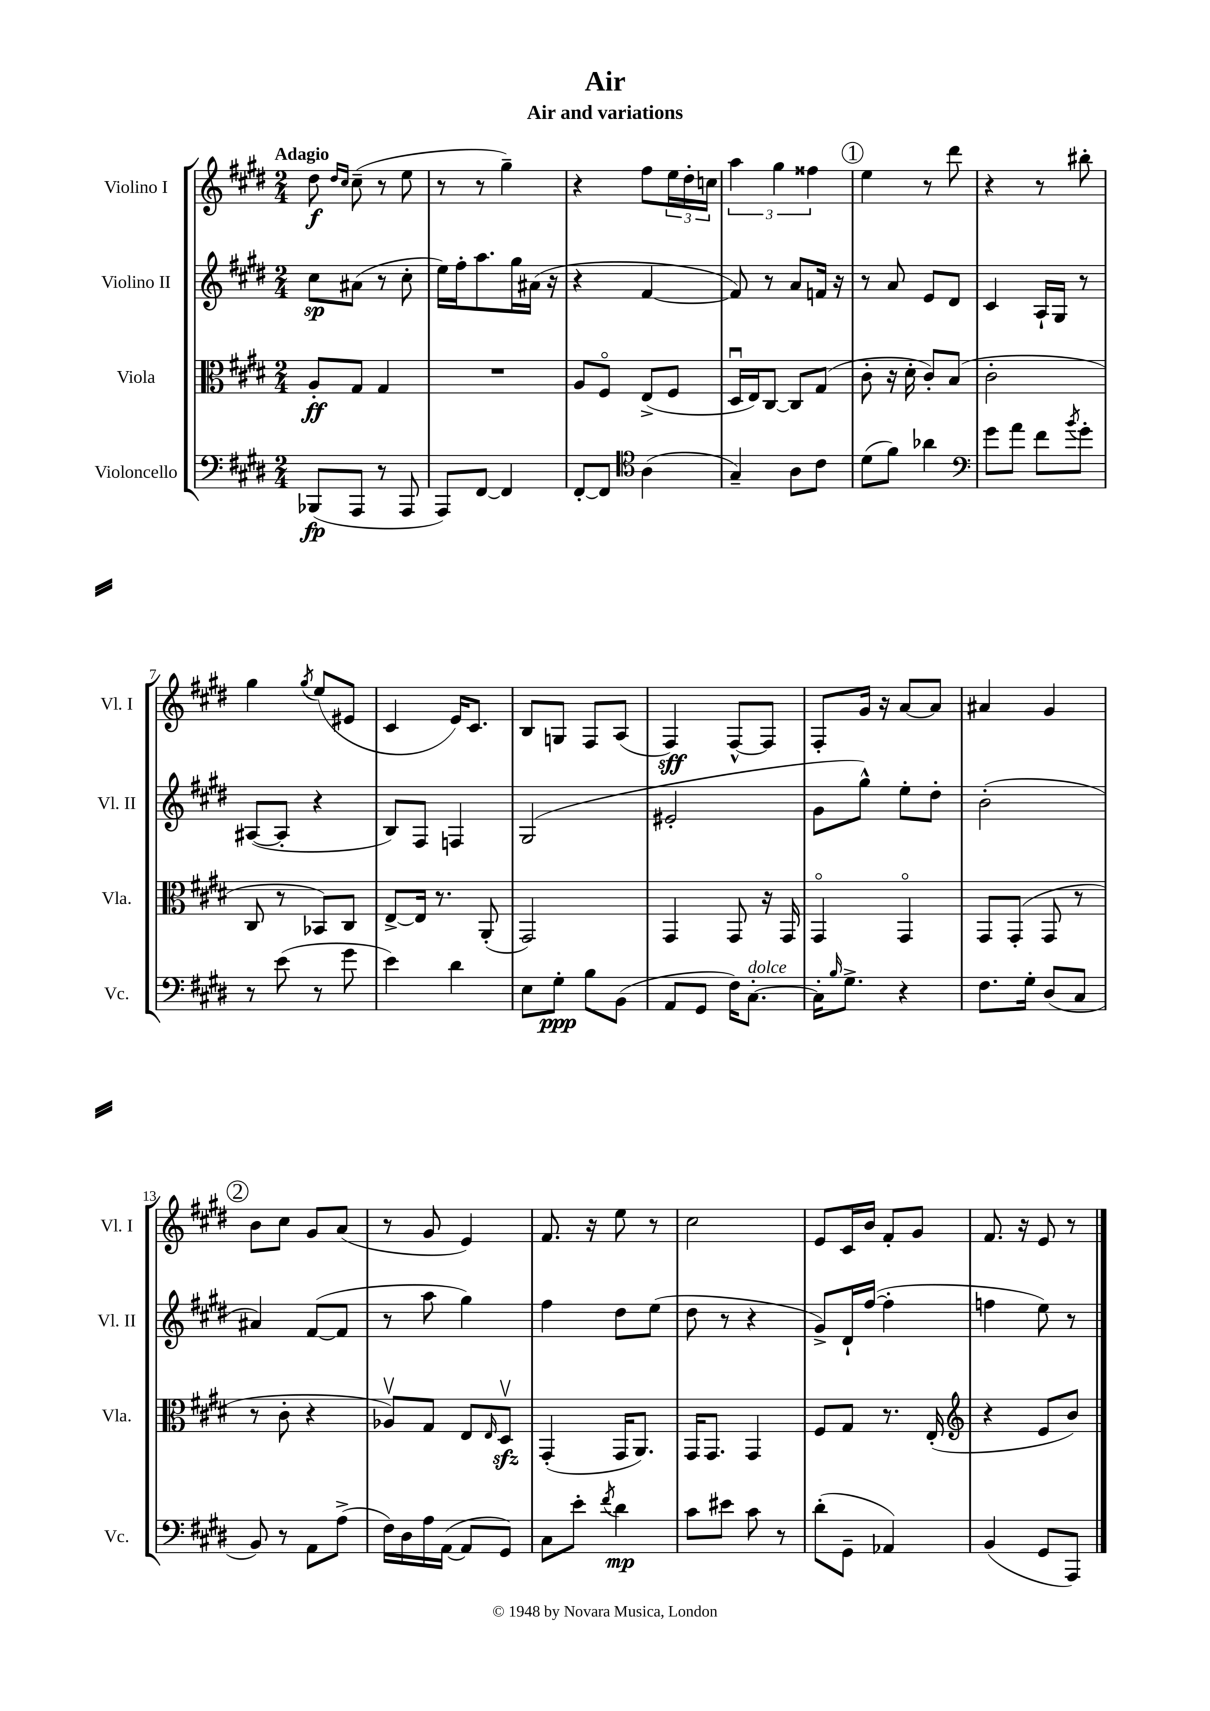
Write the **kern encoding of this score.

**kern	**dynam	**kern	**dynam	**kern	**dynam	**kern	**dynam
*part4	*part4	*part3	*part3	*part2	*part2	*part1	*part1
*staff4	*staff4	*staff3	*staff3	*staff2	*staff2	*staff1	*staff1
*I"Violoncello	*	*I"Viola	*	*I"Violino II	*	*I"Violino I	*
*I'Vc.	*	*I'Vla.	*	*I'Vl. II	*	*I'Vl. I	*
*clefF4	*	*clefC3	*	*clefG2	*	*clefG2	*
*k[f#c#g#d#]	*	*k[f#c#g#d#]	*	*k[f#c#g#d#]	*	*k[f#c#g#d#]	*
*M2/4	*	*M2/4	*	*M2/4	*	*M2/4	*
=1	=1	=1	=1	=1	=1	=1	=1
!	!	!	!	!	!	!LO:TX:a:B:t=Adagio	!
(8BBB-X/L	fp	8A'/L	ff	8cc#\L	sp	8dd#\	f
.	.	.	.	.	.	16qqdd#/LL	.
.	.	.	.	.	.	16qqcc#/JJ	.
8AAA/J	.	8G#/J	.	(8a#X\J	.	(8cc#~\	.
8r	.	4G#/	.	8r	.	8r	.
8AAA/	.	.	.	8cc#'\	.	8ee\	.
=2	=2	=2	=2	=2	=2	=2	=2
8AAA/L)	.	2r	.	16ee\LL)	.	8r	.
.	.	.	.	16ff#'\J	.	.	.
[8FF#/J	.	.	.	8.aa\	.	8r	.
4FF#/]	.	.	.	.	.	4gg#~\)	.
.	.	.	.	16gg#\L	.	.	.
.	.	.	.	(16a#X\JJ	.	.	.
.	.	.	.	16r	.	.	.
=3	=3	=3	=3	=3	=3	=3	=3
[8FF#'/L	.	8A/L	.	4r	.	4r	.
8FF#/J]	.	8F#/J	.	.	.	.	.
*clefC4	*	*	*	*	*	*	*
(4A\	.	(8E^/L	.	[4f#/	.	8ff#\L	.
.	.	8F#/J	.	.	.	24ee\L	.
.	.	.	.	.	.	24dd#'\	.
.	.	.	.	.	.	24ccn\JJ	.
=4	=4	=4	=4	=4	=4	=4	=4
4G#~/)	.	16D#u/LL	.	8f#/])	.	6aa\	.
.	.	16E/J)	.	.	.	.	.
.	.	[8C#/J	.	8r	.	.	.
.	.	.	.	.	.	6gg#\	.
8A\L	.	8C#/L]	.	8a/L	.	.	.
.	.	.	.	.	.	6ff##X\	.
8c#\J	.	(8G#/J	.	16fn/Jk	.	.	.
.	.	.	.	16r	.	.	.
!!LO:REH:place=s1:t=1
=5	=5	=5	=5	=5	=5	=5	=5
(8d#\L	.	8c#'\	.	8r	.	4ee\	.
8f#\J)	.	16r	.	8a/	.	.	.
.	.	16d#'\	.	.	.	.	.
4a-X\	.	8c#'/L)	.	8e/L	.	8r	.
.	.	(8B/J	.	8d#/J	.	8ddd#\	.
=6	=6	=6	=6	=6	=6	=6	=6
*clefF4	*	*	*	*	*	*	*
8g#\L	.	2c#'\	.	4c#/	.	4r	.
8a\J	.	.	.	.	.	.	.
8f#\L	.	.	.	16A`/LL	.	8r	.
.	.	.	.	16G#/JJ	.	.	.
8qb/	.	.	.	.	.	.	.
8g#'\J	.	.	.	8r	.	8bb#X'\	.
!!LO:LB:g=z
=7	=7	=7	=7	=7	=7	=7	=7
8r	.	8C#/	.	([8A#X/L	.	4gg#\	.
(8e\	.	8r	.	8A#'/J]	.	.	.
.	.	.	.	.	.	8qgg#/	.
8r	.	8BB-X/L)	.	4r	.	(8ee/L	.
8g#\	.	8C#/J	.	.	.	8e#X/J	.
=8	=8	=8	=8	=8	=8	=8	=8
4e\)	.	[8E^/L	.	8B/L)	.	4c#/	.
.	.	16E/Jk]	.	8F#/J	.	.	.
.	.	8.r	.	.	.	.	.
4d#\	.	.	.	4Fn/	.	16e/KL)	.
.	.	.	.	.	.	8.c#/J	.
.	.	(8AA'/	.	.	.	.	.
=9	=9	=9	=9	=9	=9	=9	=9
8E\L	.	2GG#/)	.	(2G#/	.	8B/L	.
8G#'\J	ppp	.	.	.	.	8Gn/J	.
8B\L	.	.	.	.	.	8F#/L	.
(8BB\J	.	.	.	.	.	(8A/J	.
=10	=10	=10	=10	=10	=10	=10	=10
8AA/L	.	4GG#/	.	2e#X'/	.	4F#/)	sff
8GG#/J	.	.	.	.	.	.	.
16F#\KL)	.	8GG#/	.	.	.	[8F#^^/L	.
!LO:TX:a:i:t=dolce	!	!	!	!	!	!	!
[8.C#'\J	.	.	.	.	.	.	.
.	.	16r	.	.	.	8F#/J]	.
.	.	16GG#/	.	.	.	.	.
=11	=11	=11	=11	=11	=11	=11	=11
16C#'\KL]	.	4GG#/	.	8g#\L	.	8F#'/L	.
16qqB/	.	.	.	.	.	.	.
8.G#^\J	.	.	.	.	.	.	.
.	.	.	.	8gg#^^\J)	.	16g#/Jk	.
.	.	.	.	.	.	16r	.
4r	.	4GG#/	.	8ee'\L	.	[8a/L	.
.	.	.	.	8dd#'\J	.	8a/J]	.
=12	=12	=12	=12	=12	=12	=12	=12
8.F#\L	.	8GG#/L	.	(2b'\	.	4a#X/	.
.	.	(8GG#'/J	.	.	.	.	.
16G#'\Jk	.	.	.	.	.	.	.
(8D#/L	.	8GG#/	.	.	.	4g#/	.
8C#/J	.	8r	.	.	.	.	.
!!LO:LB:g=z
!!LO:REH:place=s1:t=2
=13	=13	=13	=13	=13	=13	=13	=13
8BB/)	.	8r	.	4a#X/)	.	8b\L	.
8r	.	8c#'\	.	.	.	8cc#\J	.
8AA\L	.	4r	.	([8f#/L	.	8g#/L	.
(8A^\J	.	.	.	8f#/J]	.	(8a/J	.
=14	=14	=14	=14	=14	=14	=14	=14
16F#\LL)	.	8A-Xv/L)	.	8r	.	8r	.
16D#\	.	.	.	.	.	.	.
16A\	.	8G#/J	.	8aa\	.	8g#/	.
([16AA\JJ	.	.	.	.	.	.	.
8AA/L]	.	8E/L	.	4gg#\)	.	4e/)	.
.	.	16qqE/	.	.	.	.	.
8GG#/J)	.	8D#zzv/J	.	.	.	.	.
=15	=15	=15	=15	=15	=15	=15	=15
8C#\L	.	(4GG#'/	.	4ff#\	.	8.f#/	.
8e'\J	.	.	.	.	.	.	.
.	.	.	.	.	.	16r	.
8qf#/	.	.	.	.	.	.	.
4d#\	mp	16GG#/KL	.	8dd#\L	.	8ee\	.
.	.	8.AA/J)	.	.	.	.	.
.	.	.	.	(8ee\J	.	8r	.
=16	=16	=16	=16	=16	=16	=16	=16
8c#\L	.	16GG#/KL	.	8dd#\	.	2cc#\	.
.	.	8.GG#/J	.	.	.	.	.
8e#X\J	.	.	.	8r	.	.	.
8c#\	.	4GG#/	.	4r	.	.	.
8r	.	.	.	.	.	.	.
=17	=17	=17	=17	=17	=17	=17	=17
(8d#'\L	.	8F#/L	.	8g#^/L)	.	8e/L	.
8GG#~\J	.	8G#/J	.	16d#`/L	.	16c#/L	.
.	.	.	.	([16ff#/JJ	.	16b/JJ	.
4AA-X/)	.	8.r	.	4ff#'\]	.	8f#'/L	.
.	.	.	.	.	.	8g#/J	.
.	.	(16E'/	.	.	.	.	.
=18	=18	=18	=18	=18	=18	=18	=18
*	*	*clefG2	*	*	*	*	*
(4BB/	.	4r	.	4ffn\	.	8.f#/	.
.	.	.	.	.	.	16r	.
8GG#/L	.	8e/L	.	8ee\)	.	8e/	.
8AAA/J)	.	8b/J)	.	8r	.	8r	.
==	==	==	==	==	==	==	==
*-	*-	*-	*-	*-	*-	*-	*-
